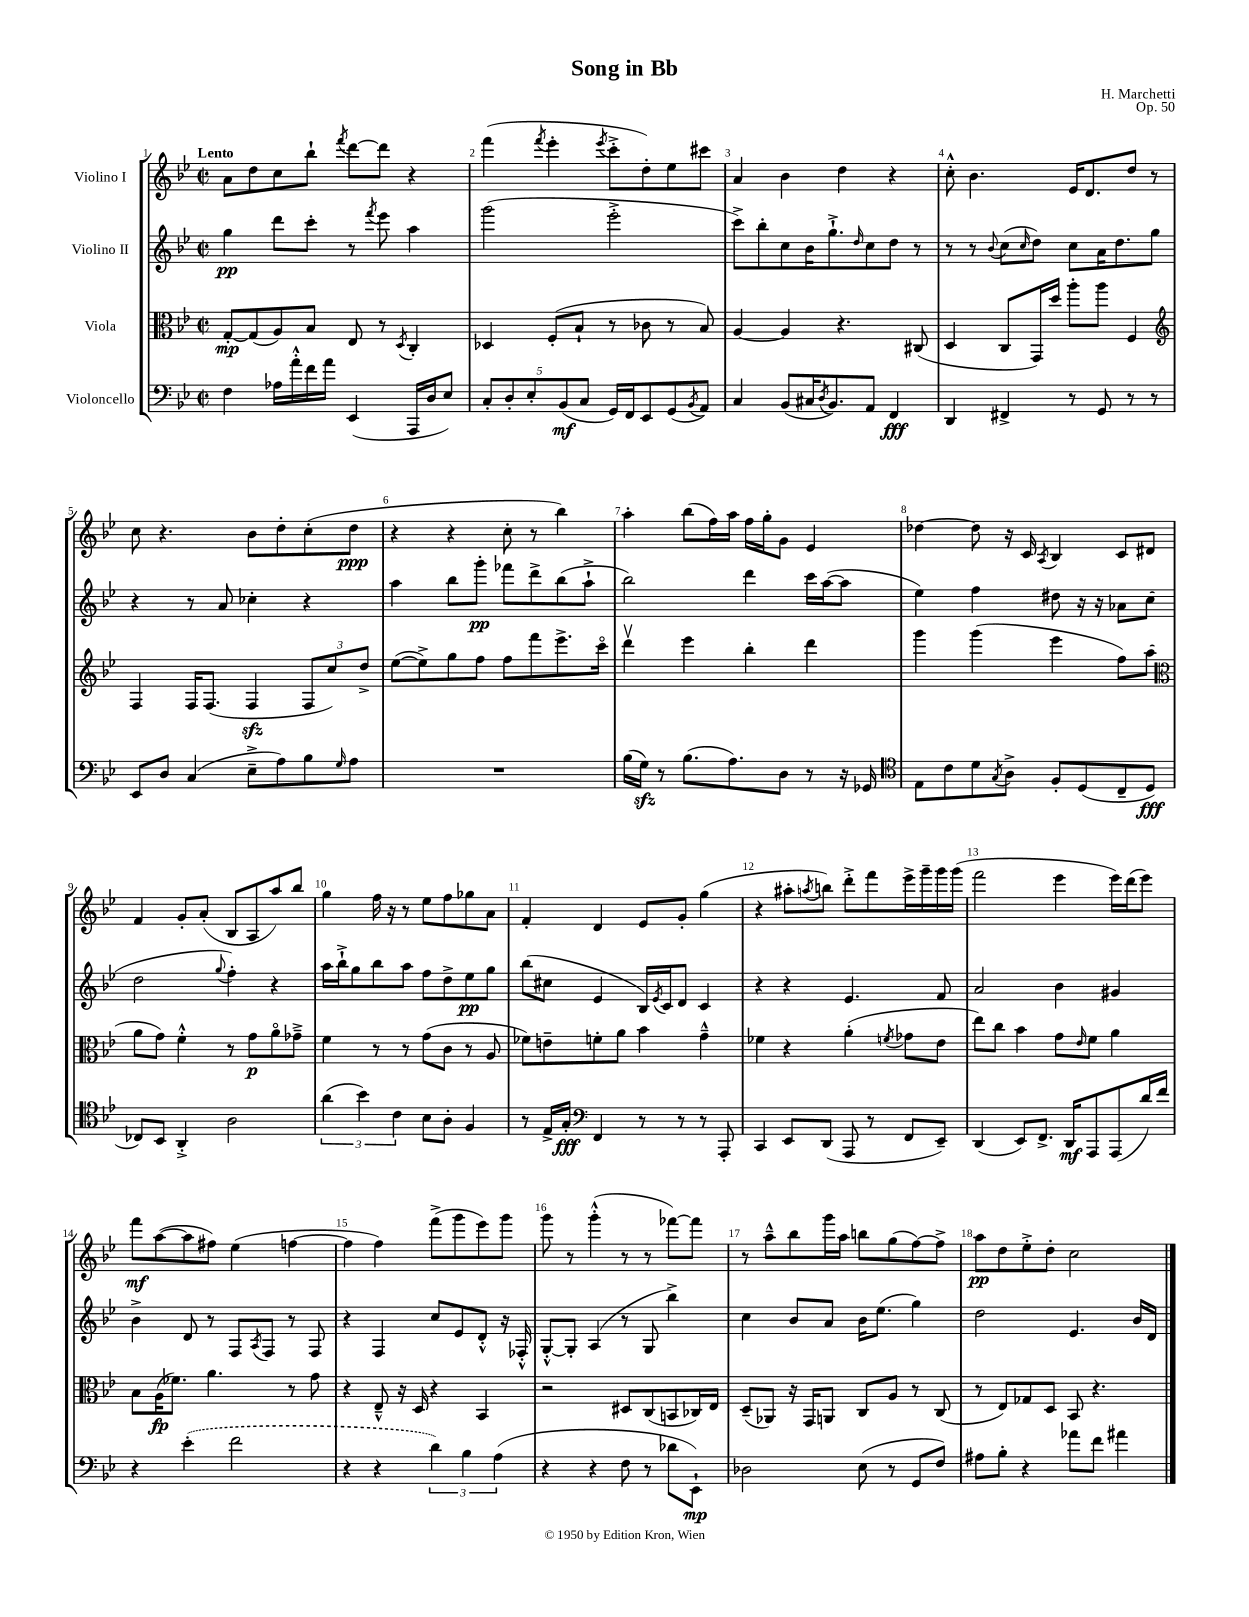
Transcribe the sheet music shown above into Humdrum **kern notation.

**kern	**dynam	**kern	**dynam	**kern	**dynam	**kern	**dynam
*part4	*part4	*part3	*part3	*part2	*part2	*part1	*part1
*staff4	*staff4	*staff3	*staff3	*staff2	*staff2	*staff1	*staff1
*I"Violoncello	*	*I"Viola	*	*I"Violino II	*	*I"Violino I	*
*clefF4	*	*clefC3	*	*clefG2	*	*clefG2	*
*k[b-e-]	*	*k[b-e-]	*	*k[b-e-]	*	*k[b-e-]	*
*M2/2	*	*M2/2	*	*M2/2	*	*M2/2	*
*met(c|)	*	*met(c|)	*	*met(c|)	*	*met(c|)	*
=1	=1	=1	=1	=1	=1	=1	=1
!	!	!	!	!	!	!LO:TX:a:B:t=Lento	!
4F\	.	[8G'/L	mp	4gg\	pp	8a\L	.
.	.	(8G/]	.	.	.	8dd\	.
16A-X\LL	.	8A/)	.	8ddd\L	.	8cc\	.
16a'^^\	.	.	.	.	.	.	.
16f\	.	8B-/J	.	8ccc'\J	.	8bb-`\J	.
16a\JJ	.	.	.	.	.	.	.
.	.	.	.	.	.	8qfff/	.
(4EE-/	.	8E-/	.	8r	.	[8ddd\L	.
.	.	.	.	8qfff/	.	.	.
.	.	8r	.	8eee-\	.	8ddd\J]	.
.	.	8qD/	.	.	.	.	.
16AAA/LL	.	4C'/	.	4aa\	.	4r	.
16D/J	.	.	.	.	.	.	.
8E-/J)	.	.	.	.	.	.	.
=2	=2	=2	=2	=2	=2	=2	=2
10C'/L	.	4D-X/	.	(2ggg\	.	(4fff\	.
10D'/	.	.	.	.	.	.	.
10E-'/	.	.	.	.	.	.	.
.	.	.	.	.	.	8qfff/	.
.	.	(8F'/L	.	.	.	4eee-'\	.
(10BB-/	mf	.	.	.	.	.	.
.	.	8B-`/J	.	.	.	.	.
10C/J	.	.	.	.	.	.	.
.	.	.	.	.	.	8qeee-/	.
16GG/LL)	.	8r	.	2eee-'^\	.	8ccc'^\L	.
16FF/J	.	.	.	.	.	.	.
8EE-/	.	8c-X\	.	.	.	8dd'\)	.
(8GG/	.	8r	.	.	.	8ee-\	.
8qBB-/	.	.	.	.	.	.	.
8AA/J)	.	8B-/)	.	.	.	8ccc#X\J	.
=3	=3	=3	=3	=3	=3	=3	=3
4C/	.	[4A/	.	8ccc^\L)	.	4a/	.
.	.	.	.	8bb-'\	.	.	.
(8BB-/L	.	4A/]	.	8cc\	.	4b-\	.
16C#X/K	.	.	.	16b-\K	.	.	.
8qD/	.	.	.	.	.	.	.
8.BB-/)	.	.	.	8.gg`^\	.	.	.
.	.	4.r	.	.	.	4dd\	.
.	.	.	.	16qqdd/	.	.	.
8AA/J	.	.	.	8cc\	.	.	.
4FF/	fff	.	.	8dd\J	.	4r	.
.	.	(8C#X/	.	8r	.	.	.
=4	=4	=4	=4	=4	=4	=4	=4
4DD/	.	4D/	.	8r	.	8cc'^^\	.
.	.	.	.	8r	.	4.b-\	.
.	.	.	.	8qqb-/	.	.	.
4FF#X^/	.	8C/L	.	(8cc\L	.	.	.
.	.	.	.	16qqcc/	.	.	.
.	.	16GG/L)	.	8dd\J)	.	.	.
.	.	16dd/JJ	.	.	.	.	.
8r	.	8aa'\L	.	8cc\L	.	16e-/KL	.
.	.	.	.	.	.	8.d/	.
8GG/	.	8aa\J	.	16a\K	.	.	.
.	.	.	.	8.dd\	.	.	.
8r	.	4F/	.	.	.	8dd/J	.
8r	.	.	.	8gg\J	.	8r	.
!!LO:LB:g=z
=5	=5	=5	=5	=5	=5	=5	=5
*	*	*clefG2	*	*	*	*	*
8EE-/L	.	4F/	.	4r	.	8cc\	.
8D/J	.	.	.	.	.	4.r	.
(4C/	.	16F/KL	.	8r	.	.	.
.	.	(8.F/J	.	.	.	.	.
.	.	.	.	8a/	.	.	.
8E-~^\L	.	4Fzz/	.	4cc-X'\	.	8b-\L	.
8A\)	.	.	.	.	.	8dd'\	.
8B-\	.	12F/L	.	4r	.	(8cc'\	.
.	.	12cc/)	.	.	.	.	.
16qqG/	.	.	.	.	.	.	.
8A\J	.	.	.	.	.	8dd\J	ppp
.	.	12dd^/J	.	.	.	.	.
=6	=6	=6	=6	=6	=6	=6	=6
1r	.	([8ee-\L	.	4aa\	.	4r	.
.	.	8ee-^\])	.	.	.	.	.
.	.	8gg\	.	8bb-\L	.	4r	.
.	.	8ff\J	.	8ggg'\J	pp	.	.
.	.	8ff\L	.	8fff-X\L	.	8cc'\	.
.	.	8fff\	.	8ddd^\	.	8r	.
.	.	8.eee-^\	.	(8bb-\	.	4bb-\)	.
.	.	.	.	8aa`^\J	.	.	.
.	.	16ccc\Jk	.	.	.	.	.
=7	=7	=7	=7	=7	=7	=7	=7
(16B-\LL	.	4dddv\	.	2bb-\)	.	4aa'\	.
16Gzz\JJ)	.	.	.	.	.	.	.
8r	.	.	.	.	.	.	.
(8.B-\L	.	4eee-\	.	.	.	(8bb-\L	.
.	.	.	.	.	.	16ff\L)	.
8.A\)	.	.	.	.	.	16aa\JJ	.
.	.	4bb-'\	.	4ddd\	.	16ff\LL	.
.	.	.	.	.	.	16gg'\J	.
8D\J	.	.	.	.	.	8g\J	.
8r	.	4ddd\	.	16ccc\LL	.	4e-/	.
.	.	.	.	([16aa\J	.	.	.
16r	.	.	.	8aa\J]	.	.	.
16GG-X/	.	.	.	.	.	.	.
=8	=8	=8	=8	=8	=8	=8	=8
*clefC4	*	*	*	*	*	*	*
8E-\L	.	4ggg\	.	4ee-\)	.	[4dd-X\	.
8c\	.	.	.	.	.	.	.
8d\	.	(4ggg\	.	4ff\	.	8dd-\]	.
8qG/	.	.	.	.	.	.	.
8A^\J	.	.	.	.	.	16r	.
.	.	.	.	.	.	16c/	.
.	.	.	.	.	.	8qA/	.
8F'/L	.	4eee-\	.	8dd#X\	.	4B-/	.
(8D/	.	.	.	16r	.	.	.
.	.	.	.	16r	.	.	.
8C~/	.	8ff\L)	.	8a-X\L	.	8c/L	.
8D/J	fff	(8aa\J	.	(8cc\J	.	8d#X/J	.
!!LO:LB:g=z
=9	=9	=9	=9	=9	=9	=9	=9
*	*	*clefC3	*	*	*	*	*
8C-X/L)	.	8a\L	.	2dd\	.	4f/	.
8BB-/J	.	8g\J)	.	.	.	.	.
4AA'^/	.	4f'^^\	.	.	.	8g'/L	.
.	.	.	.	.	.	(8a'/J	.
.	.	.	.	8qqgg/	.	.	.
2A\	.	8r	.	4ff'\)	.	8B-/L	.
.	.	8g\L	p	.	.	8A/	.
.	.	8a\	.	4r	.	8aa/)	.
.	.	8g-X~^\J	.	.	.	8bb-/J	.
=10	=10	=10	=10	=10	=10	=10	=10
(6a\	.	4f\	.	16aa\LL	.	4gg\	.
.	.	.	.	16bb-`^\J	.	.	.
.	.	.	.	8gg\	.	.	.
6b-\)	.	.	.	.	.	.	.
.	.	8r	.	8bb-\	.	16ff\	.
.	.	.	.	.	.	16r	.
6c\	.	.	.	.	.	.	.
.	.	8r	.	8aa\J	.	8r	.
8B-\L	.	(8g\L	.	8ff\L	.	8ee-\L	.
8A'\J	.	8c\J	.	8dd^\	.	8ff\	.
4F/	.	8r	.	8ee-\	pp	8gg-X\	.
.	.	8A/	.	8gg\J	.	8a\J	.
=11	=11	=11	=11	=11	=11	=11	=11
8r	.	8f-X\L)	.	(8bb-\L	.	4f'/	.
16E-^/LL	.	8en~\	.	8cc#X\J	.	.	.
16G'/JJ	fff	.	.	.	.	.	.
*clefF4	*	*	*	*	*	*	*
4FF/	.	8fn'\	.	4e-/	.	4d/	.
.	.	8a\J	.	.	.	.	.
8r	.	4b-\	.	16B-/LL)	.	8e-/L	.
.	.	.	.	8qe-/	.	.	.
.	.	.	.	16c/J	.	.	.
8r	.	.	.	8d/J	.	8g'/J	.
8r	.	4g~^^\	.	4c/	.	(4gg\	.
8AAA'/	.	.	.	.	.	.	.
=12	=12	=12	=12	=12	=12	=12	=12
4CC/	.	4f-X\	.	4r	.	4r	.
8EE-/L	.	4r	.	4r	.	8aa#X'\L	.
.	.	.	.	.	.	8qaan/	.
(8DD/J	.	.	.	.	.	8bbn\J)	.
8AAA/	.	(4a'\	.	4.e-/	.	8ddd'^\L	.
8r	.	.	.	.	.	8fff\	.
.	.	8qfn/	.	.	.	.	.
8FF/L	.	8g-X\L	.	.	.	16eee-^\L	.
.	.	.	.	.	.	16ggg~\	.
8EE-~/J)	.	8e-\J	.	8f/	.	16ggg\	.
.	.	.	.	.	.	(16ggg\JJ	.
=13	=13	=13	=13	=13	=13	=13	=13
(4DD/	.	8ee-\L)	.	2a/	.	2fff\	.
.	.	8cc\J	.	.	.	.	.
8EE-/L)	.	4b-\	.	.	.	.	.
8.FF^/J	.	.	.	.	.	.	.
.	.	8g\L	.	4b-\	.	4eee-\	.
16DD/KL	mf	.	.	.	.	.	.
.	.	16qqe-/	.	.	.	.	.
8AAA/	.	8f\J	.	.	.	.	.
(8AAA/	.	4a\	.	4g#X/	.	16eee-\LL)	.
.	.	.	.	.	.	(16ddd\J	.
16d/L)	.	.	.	.	.	8eee-\J)	.
16f/JJ	.	.	.	.	.	.	.
!!LO:LB:g=z
=14	=14	=14	=14	=14	=14	=14	=14
4r	.	8B-\L	.	4b-^\	.	8fff\L	mf
.	.	(16A\K	fp	.	.	([8aa\	.
.	.	8.f-X\J)	.	.	.	.	.
(4e-'\	.	.	.	8d/	.	8aa\]	.
.	.	4.a\	.	8r	.	8ff#X\J)	.
2f\	.	.	.	8F/L	.	(4ee-\	.
.	.	.	.	8qA/	.	.	.
.	.	.	.	8F/J	.	.	.
.	.	8r	.	8r	.	[4ffn\	.
.	.	8g\	.	8F/	.	.	.
=15	=15	=15	=15	=15	=15	=15	=15
4r	.	4r	.	4r	.	4ff\]	.
4r	.	8E-~^^/	.	4F/	.	4ff\)	.
.	.	16r	.	.	.	.	.
.	.	16D/	.	.	.	.	.
6d\)	.	4r	.	8cc/L	.	(8fff^\L	.
.	.	.	.	8e-/	.	8ggg\	.
6B-\	.	.	.	.	.	.	.
.	.	4BB-/	.	8d'^^/J	.	8eee-\)	.
(6A\	.	.	.	.	.	.	.
.	.	.	.	16r	.	8ggg\J	.
.	.	.	.	16F-X'^^/	.	.	.
=16	=16	=16	=16	=16	=16	=16	=16
4r	.	2r	.	[8G'^^/L	.	8ggg\	.
.	.	.	.	8G'/J]	.	8r	.
4r	.	.	.	(4A/	.	(4ggg'^^\	.
8F\	.	8D#X/L	.	8r	.	8r	.
8r	.	(8C/	.	8G/	.	8r	.
8d-X\L	.	8BBn/	.	4bb-^\)	.	[8fff-X\L)	.
8EE-`\J)	mp	16C-X/L)	.	.	.	8fff-\J]	.
.	.	16E-/JJ	.	.	.	.	.
=17	=17	=17	=17	=17	=17	=17	=17
2D-X\	.	(8D~/L	.	4cc\	.	8r	.
.	.	8AA-X/J)	.	.	.	8aa~^^\L	.
.	.	16r	.	8b-/L	.	8bb-\	.
.	.	16GG/KL	.	.	.	.	.
.	.	8AAn/J	.	8a/J	.	16ggg\L	.
.	.	.	.	.	.	16aa\JJ	.
(8E-\	.	8C/L	.	16b-\KL	.	8bbn\L	.
.	.	.	.	(8.ee-\J	.	.	.
8r	.	8A/J	.	.	.	(8gg\	.
8GG/L	.	8r	.	4gg\)	.	[8ff\)	.
8F/J)	.	(8C/	.	.	.	8ff^\J]	.
=18	=18	=18	=18	=18	=18	=18	=18
8A#X\L	.	8r	.	2dd\	.	8aa\L	pp
8B-'\J	.	8E-/L)	.	.	.	8dd\	.
4r	.	8G-X/	.	.	.	8ee-'^\	.
.	.	8D/J	.	.	.	8dd'\J	.
8a-X\L	.	8BB-/	.	4.e-/	.	2cc\	.
8f\J	.	4.r	.	.	.	.	.
4a#X\	.	.	.	.	.	.	.
.	.	.	.	16b-/LL	.	.	.
.	.	.	.	16d/JJ	.	.	.
==	==	==	==	==	==	==	==
*-	*-	*-	*-	*-	*-	*-	*-
